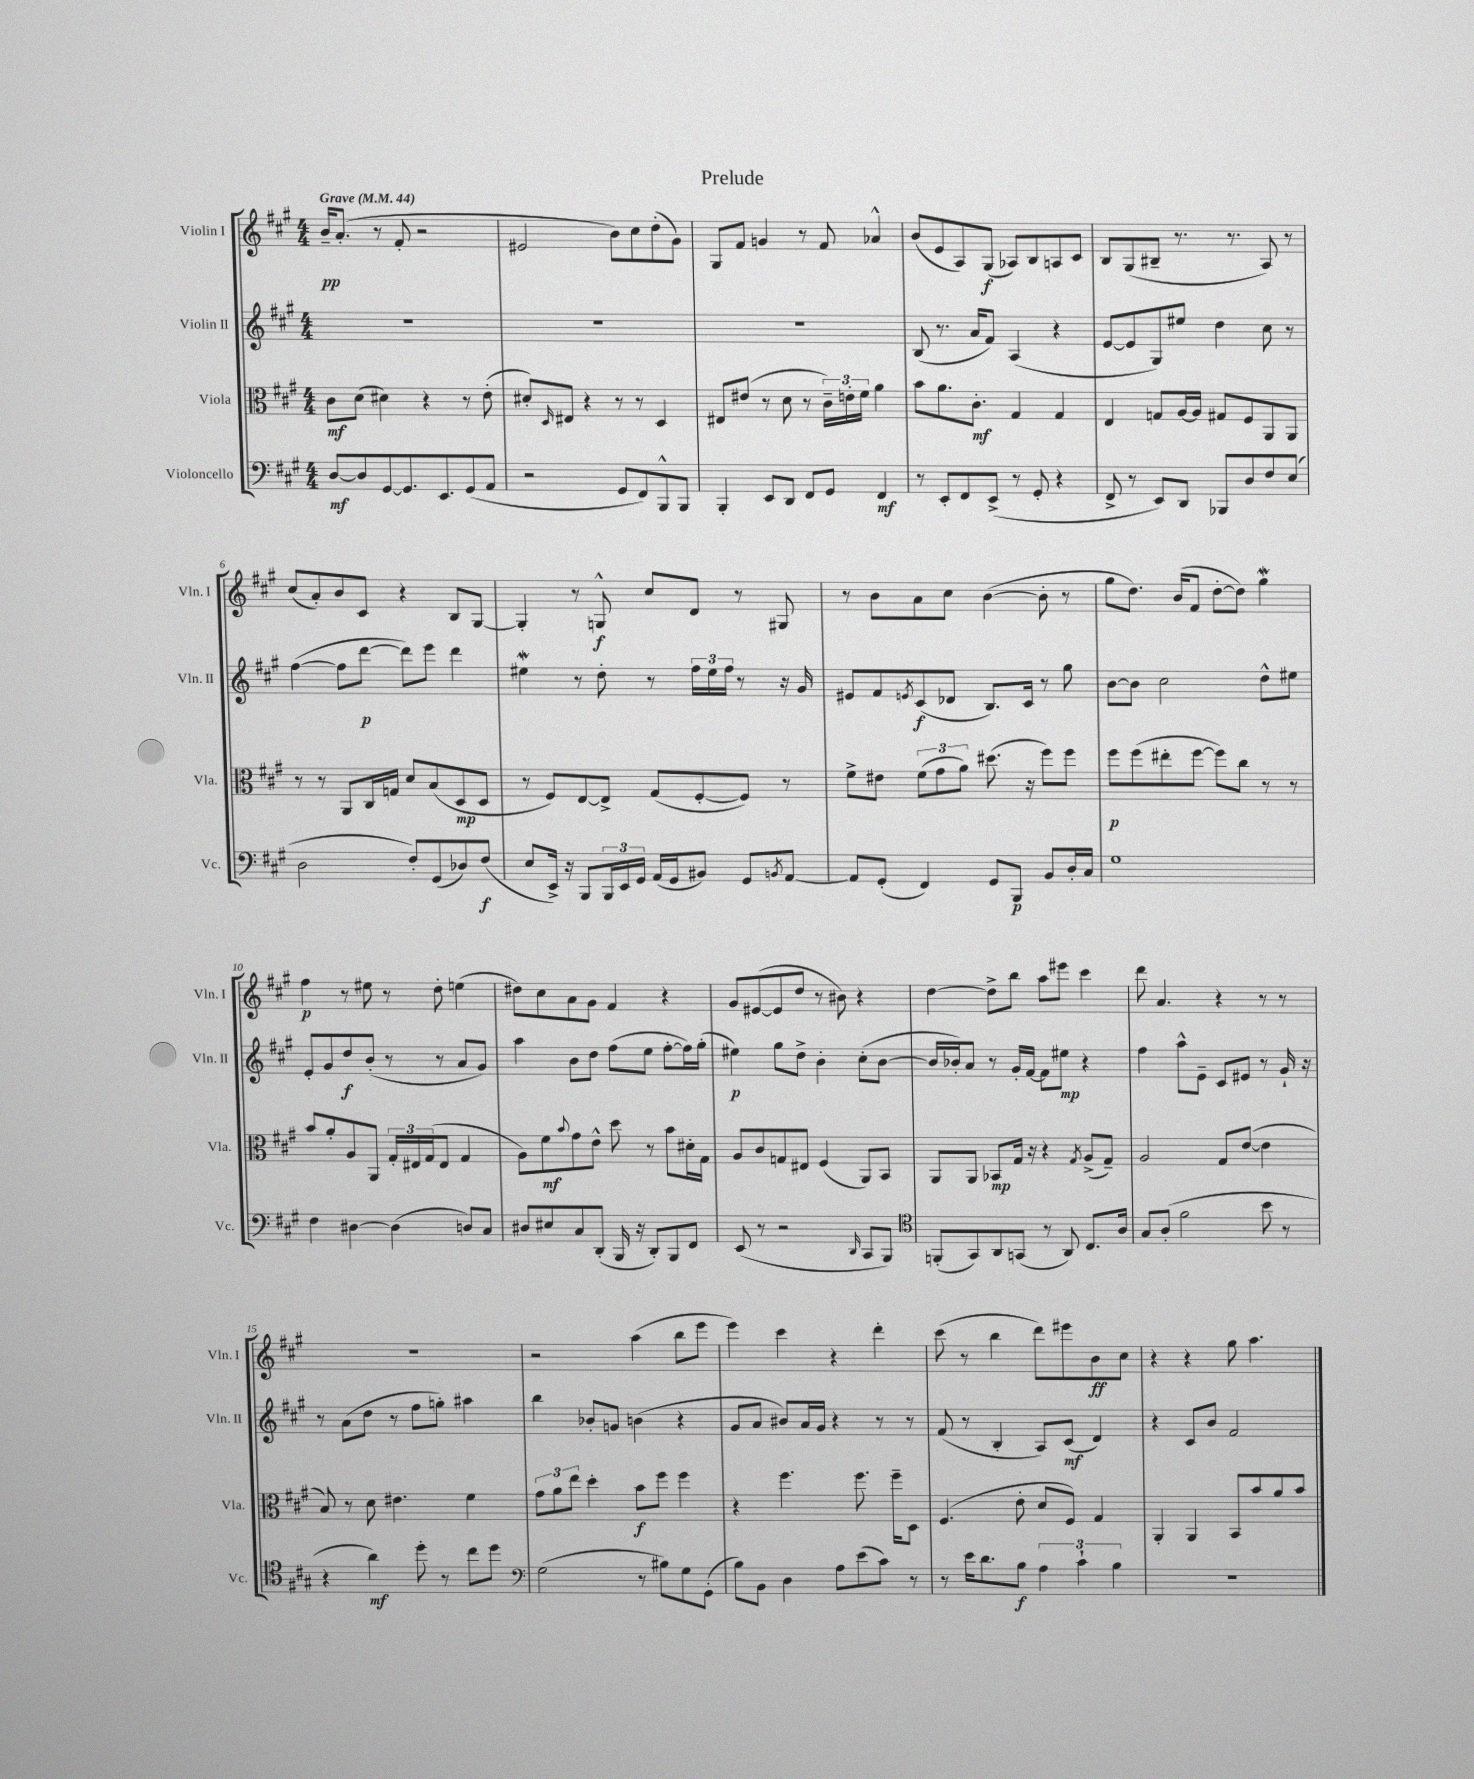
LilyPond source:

\header { title = "Prelude" }
<<
\new StaffGroup <<
\new Staff = "s0" \with { instrumentName = "Violin I" shortInstrumentName = "Vln. I" } {
    \clef treble \key a \major \numericTimeSignature \time 4/4 \tempo "Grave" 4 = 44
    b'16--\pp a'8.-.( r8 fis'8-. r2 |
    eis'2 b'8) cis''8 d''8-.( gis'8) |
    gis8 fis'8 g'4 r8 fis'8 aes'4-^ |
    b'8( e'8 a8) gis8\f( aes8) b8 a8 cis'8 |
    b8 gis8( bis8-- r8. r8. a8) r8 |
    cis''8( a'8-.) b'8 cis'8 r4 b8 gis8~ |
    gis4-. r8 g8-^\f cis''8 d'8 r8 gis8 |
    r8 b'8 a'8 cis''8 b'4~( b'8-. r8 |
    gis''8 d''8.) b'16( fis'8 d''8~-. d''8) gis''4\mordent |
    fis''4\p r8 eis''8 r8 d''8-. e''4( |
    dis''8) cis''8 a'8 gis'8 fis'4 r4 |
    gis'8 eis'8~( eis'8 d''8 r8 bis'8) r4 |
    d''4~ d''8-> b''8 a''8 eis'''8 cis'''4 |
    d'''8 a'4. r4 r8 r8 |
    r1 |
    r2 a''4( b''8 e'''8 |
    e'''4) cis'''4 r4 d'''4-. |
    cis'''8( r8 b''4 d'''8) eis'''8 b'8\ff cis''8 |
    r4 r4 gis''8 a''4. \bar "|." |
}
\new Staff = "s1" \with { instrumentName = "Violin II" shortInstrumentName = "Vln. II" } {
    \clef treble \key a \major \numericTimeSignature \time 4/4
    R1 |
    R1 |
    R1 |
    b8( r8. a'16 fis'8) a4( r4 |
    e'8~ e'8 gis8) eis''8 d''4 cis''8 r8 |
    fis''4~( fis''8 d'''8~\p d'''8) e'''8 d'''4 |
    eis''4\mordent r8 d''8-. r8 \tuplet 3/2 { fis''16 eis''16 fis''16 } r8 r16 gis'16 |
    eis'8 fis'8 \acciaccatura { e'8 } cis'8\f( des'8 b8.) cis'16 r8 gis''8 |
    b'8~ b'8 cis''2 d''8-^ eis''8 |
    e'8-. gis'8 d''8\f b'8-.( r8 r8 a'8 gis'8) |
    a''4 b'8 d''8 fis''8( e''8 fis''8~-. fis''16) gis''16-.( |
    eis''4\p) gis''8 d''8-> b'4-. cis''8-.( b'8~ |
    b'16 bes'16-.) a'8 r8 gis'16-. fis'16~ fis'8 eis''8\mp r4 |
    fis''4 a''8-^ e'8-- cis'8 eis'8 r8 gis'16-! r16 |
    r8 a'8( d''8 r8 fis''8 g''8-.) ais''4 |
    b''4 bes'8-. g'8 b'4( r4 |
    gis'8 a'8 bis'8) a'16 gis'16 r4 r8 r8 |
    fis'8( r8 b4-. a8) cis'8\mf( d'4) |
    r4 cis'8 b'8 fis'2 \bar "|." |
}
\new Staff = "s2" \with { instrumentName = "Viola" shortInstrumentName = "Vla." } {
    \clef alto \key a \major \numericTimeSignature \time 4/4
    cis'8\mf d'8( dis'4) r4 r8 e'8-.( |
    dis'8-.) \grace { d16 } eis8 r4 r8 r8 d4 |
    eis8 eis'8( r8 d'8 r8 \tuplet 3/2 { cis'16--) e'16-. fis'16 } a'4 |
    b'8 a'8. cis'8.-.\mf gis4 gis4 |
    e4 g8 a16~ a16 gis8 fis8 a,8 a,8 |
    r8 r8 a,8 cis16 g16 d'8 b8( d8\mp d8 |
    r8 fis8) e8~ e8-> gis8( fis8~-. fis8) r8 |
    fis'8-> eis'8 \tuplet 3/2 { fis'8( gis'8 a'8) } dis''8.( r16 fis''8) fis''8 |
    fis''8\p fis''8( eis''8-. fis''8~ fis''8) cis''8 r8 r8 |
    b'8 a'8-. a8 a,8 \tuplet 3/2 { gis16-. eis16 gis16( } eis8 gis4 |
    a8) fis'8\mf \appoggiatura { b'8 } gis'8 e'8-^ d''8 r8 b'8 dis'16-. gis16 |
    a8 cis'8 g8 eis8 fis4( a,8) b,8 |
    a,8 a,8 bes,8\mp gis16 r16 r4 \acciaccatura { gis8 } a8->( gis8--) |
    a2 gis8 e'8~( e'4 |
    b8) r8 d'8 eis'4. fis'4 |
    \tuplet 3/2 { gis'8 a'8 e''8 } d''4-. b'8\f fis''8 fis''4 |
    r4 fis''4. fis''8. fis''16-- d8 |
    fis4.( e'8-. d'8 fis8) gis4 |
    a,4-. a,4 b,8 b'8 a'8 b'8 \bar "|." |
}
\new Staff = "s3" \with { instrumentName = "Violoncello" shortInstrumentName = "Vc." } {
    \clef bass \key a \major \numericTimeSignature \time 4/4
    d8~\mf d8 gis,8~ gis,8. e,8. gis,8( a,8 |
    r2 gis,8 fis,8) b,,8-^ b,,8 |
    b,,4-. e,8 d,8 fis,8 gis,8 fis,4\mf |
    r8 e,8-. fis,8 e,8->( r8 gis,8-. r4 |
    fis,8-> r8 e,8) d,8 bes,,8 d8 fis8 e8( |
    d2 fis8-.) gis,8( des8) fis8\f( |
    e8 e,16->) r16 b,,8 \tuplet 3/2 { b,,16 e,16 gis,16 } a,16( gis,16 bis,8) gis,8 \acciaccatura { b,8 } a,8~ |
    a,8 gis,8-.( fis,4) gis,8 b,,8\p b,8 d16-. cis16 |
    gis1 |
    fis4 dis4~ dis4( d8) cis8 |
    dis8 eis8 cis8 d,8-.( b,,16 r16 d,8-.) b,,8 fis,8 |
    e,8( r8 r2 \grace { d,16 } cis,8 b,,8) |
    \clef tenor f,8-.( gis,8) a,8 g,8( r8 a,8) cis8. a16 |
    gis8 a8-.( fis'2 b'8 r8 |
    r4 a'4\mf) d''8-. r8 cis''8 d''8 |
    \clef bass gis2( r8 bis8) gis8 gis,8-.( |
    b8) b,8 d4 a8 e'8( cis'8) r8 |
    r8 e'16 d'8. b8\f \tuplet 3/2 { a4 cis'4-! b4 } |
    R1 \bar "|." |
}
>>
>>
